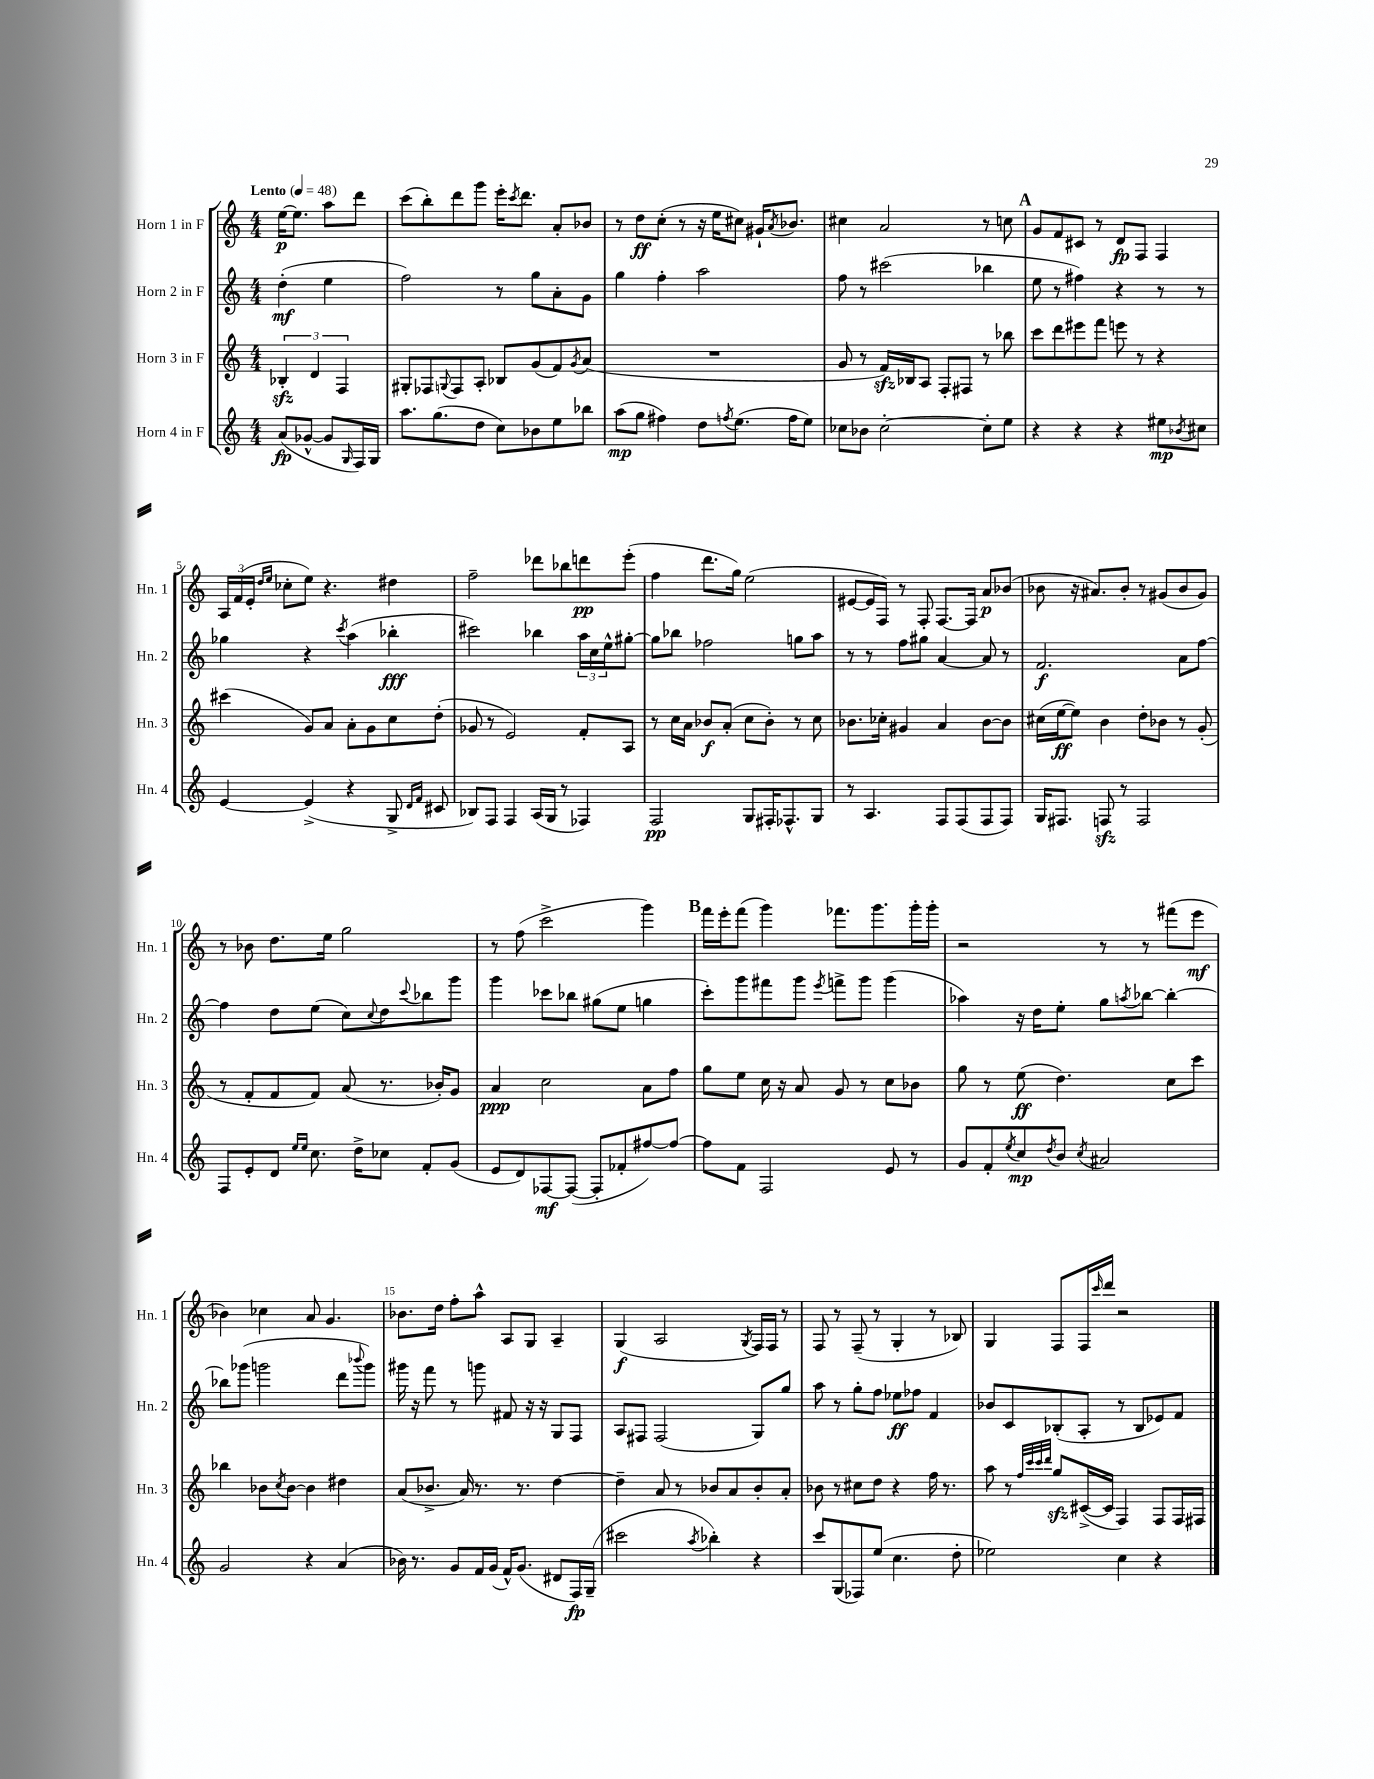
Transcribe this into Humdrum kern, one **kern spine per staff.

**kern	**kern	**kern	**kern
*staff4	*staff3	*staff2	*staff1
*clefG2	*clefG2	*clefG2	*clefG2
*k[]	*k[]	*k[]	*k[]
*M4/4	*M4/4	*M4/4	*M4/4
*MM48	*MM48	*MM48	*MM48
(8a	6B-'	(4dd'	[16ee
.	.	.	8.ee]
[8g-^^	.	.	.
.	6d	.	.
8g-]	.	4ee	8aa
.	6F	.	.
16qqG	.	.	.
16F)	.	.	8ddd
16G	.	.	.
=	=	=	=
8.aa	8G#'	2ff)	(8ccc
.	8F-	.	8bb')
(8.gg	.	.	.
.	8qqG	.	.
.	8F-	.	8ddd
8dd	8A'	.	8ggg
8cc)	8B-	8r	16eee'
.	.	.	8qccc
.	.	.	8.ddd
8b-	(8g	8gg	.
8ee	8f)	8a'	8a'
.	8qg	.	.
8bb-	(8a	8g	8b-
=	=	=	=
(8aa	1r	4gg	8r
8gg	.	.	8dd
4ff#)	.	4ff'	(8cc'
.	.	.	8r
8dd	.	2aa	16r
.	.	.	16ee
8qff	.	.	.
(8.ee	.	.	8cc#)
.	.	.	16g#`
.	.	.	8qa
16ff	.	.	8.b-
8ee)	.	.	.
=	=	=	=
8cc-	8g	8ff	4cc#
8b-	8r	8r	.
[2cc-'	16f)	(2ccc#	2a
.	16B-	.	.
.	8A	.	.
.	8F'	.	.
.	8F#	.	.
8cc-']	8r	4bb-	8r
8ee	8bb-	.	8cc
=	=	=	=
4r	8ccc	8ee	8g
.	8ddd	8r	8f
4r	8eee#	4ff#)	8c#
.	8fff	.	8r
4r	8eee	4r	8d
.	8r	.	8F
8ee#	4r	8r	4F
8qb-	.	.	.
8cc#	.	8r	.
=	=	=	=
[4e	(4ccc#	4gg-	24A
.	.	.	(24f
.	.	.	24e'
.	.	.	16qqdd
.	.	.	16qqee
.	.	.	8cc-'
(4e^]	8g)	4r	8ee)
.	8a	.	4.r
.	.	8qccc	.
4r	8a'	(4aa	.
.	8g	.	.
8G^	8cc	4bb-'	4dd#
16qqd	.	.	.
16qqf	.	.	.
8c#	(8dd'	.	.
=	=	=	=
8B-)	8g-	2ccc#)	2ff~
8F	8r	.	.
4F	2e)	.	.
(16A	.	4bb-	8ddd-
16G	.	.	.
8r	.	.	8bb-
4F-)	8f'	24aa	8ddd
.	.	24cc	.
.	.	24ee^^	.
.	8A	[8gg#'	(8eee'
=	=	=	=
2F	8r	8gg#]	4ff
.	16cc	8bb-	.
.	16a	.	.
.	8b-	2ff-	8.ddd
.	(8a'	.	.
.	.	.	16gg)
8G	8cc	.	(2ee
16F#'	8b-')	.	.
8.F-^^	.	.	.
.	8r	8gg	.
8G	8cc	8aa	.
=	=	=	=
8r	8.b-	8r	[8e#
4.A	.	8r	16e#]
.	16cc-'	.	16F)
.	4g#	8ff	8r
.	.	8gg#	8F'
8F	4a	[4a	[8.F
(8F	.	.	.
.	.	.	16F]
8F	[8b-	8a]	8a
8F)	8b-]	8r	(8b-
=	=	=	=
16G	(16cc#	2.f	8b-
8.F#	[16ee	.	.
.	8ee])	.	16r
.	.	.	8.a#)
8F	4b	.	.
8r	.	.	8b-'
2F	8dd'	.	8r
.	8b-	.	(8g#
.	8r	8a	8b-
.	(8g'	[8ff	8g#)
=	=	=	=
8F	8r	4ff]	8r
8e'	8f'	.	8b-
8d	8f	8dd	8.dd
16qqee	.	.	.
16qqee	.	.	.
8.cc	8f)	(8ee	.
.	.	.	16ee
.	(8a	8cc)	2gg
16dd^	.	.	.
.	.	8qqcc	.
8cc-	8.r	8dd	.
.	.	8qqccc	.
8f'	.	8bb-	.
.	16b-')	.	.
(8g	8g	8ggg	.
=	=	=	=
8e	4a	4ggg	8r
8d)	.	.	(8ff
[8F-	2cc	8ccc-	2ccc^
(8F-_	.	8bb-	.
8F-']	.	(8gg#	.
8f-'	.	8ee	.
[8ff#)	8a	4gg	4ggg)
8ff#_	8ff	.	.
=	=	=	=
8ff#]	8gg	8ccc')	16fff
.	.	.	16eee'
8f	8ee	8ggg	(8fff
2F	16cc	8fff#	4ggg)
.	16r	.	.
.	8a	8ggg	.
.	.	8qeee	.
.	8g	8fff^	8.fff-
.	8r	8ggg	.
.	.	.	8.ggg
8e	8cc	(4ggg	.
8r	8b-	.	16ggg'
.	.	.	16ggg'
=	=	=	=
8g	8gg	4aa-)	2r
8f'	8r	.	.
8qee	.	.	.
8cc	(8ee	16r	.
.	.	16dd	.
8qdd	.	.	.
8b	4.dd)	8ee'	.
8qcc	.	.	.
2a#	.	8gg	8r
.	.	8qaa	.
.	.	[8bb-	8r
.	8cc	4bb-'_	(8fff#
.	8ccc	.	8eee
=	=	=	=
2g	4bb-	8bb-]	4b-)
.	.	(8ggg-	.
.	8b-	2ggg	4cc-
.	8qcc	.	.
.	[8b-	.	.
4r	4b-]	.	8a
.	.	.	4.g
(4a	4dd#	8ddd	.
.	.	8qqbbb-	.
.	.	8ggg)	.
=	=	=	=
16b-)	(8a	16ggg#	8.b-
8.r	.	16r	.
.	8.b-^	8fff	.
.	.	.	16dd
8g	.	8r	8ff'
.	16a)	.	.
16f	8.r	8ggg	8aa^^
(16g	.	.	.
16f^^)	.	8f#	8A
(8.g	8.r	.	.
.	.	16r	8G
.	.	16r	.
8d#	[4dd	8G	4A~
16F)	.	8F	.
(16G~	.	.	.
=	=	=	=
2ccc#	4dd~]	8A	(4G
.	.	8F#	.
.	8a	(2F#	2A
.	8r	.	.
8qaa	.	.	.
4bb-')	8b-	.	.
.	8a	.	.
.	.	.	8qG
4r	8b-'	8G)	16F)
.	.	.	16F
.	8a'	8gg	8r
=	=	=	=
8ccc	8b-	8aa	8F
(8G	8r	8r	8r
8F-)	8cc#	8gg'	(8F~
(8ee	8dd	8ff	8r
4.cc	4r	8ee-	4G'
.	.	8ff-	.
.	16ff	4f	8r
.	8.r	.	.
8dd'	.	.	8B-)
=	=	=	=
2ee-)	8aa	8b-	4G
.	8r	8c	.
.	32qqff	.	.
.	32qqccc	.	.
.	32qqccc	.	.
.	32qqddd	.	.
.	8gg	(8B-'	8F
.	([16c#^	8A'	16F
.	.	.	16qqccc
.	16c#]	.	16ddd
4cc	4F)	8r	2r
.	.	8B-	.
4r	8F	8e-)	.
.	16F	8f	.
.	16F#	.	.
==	==	==	==
*-	*-	*-	*-
